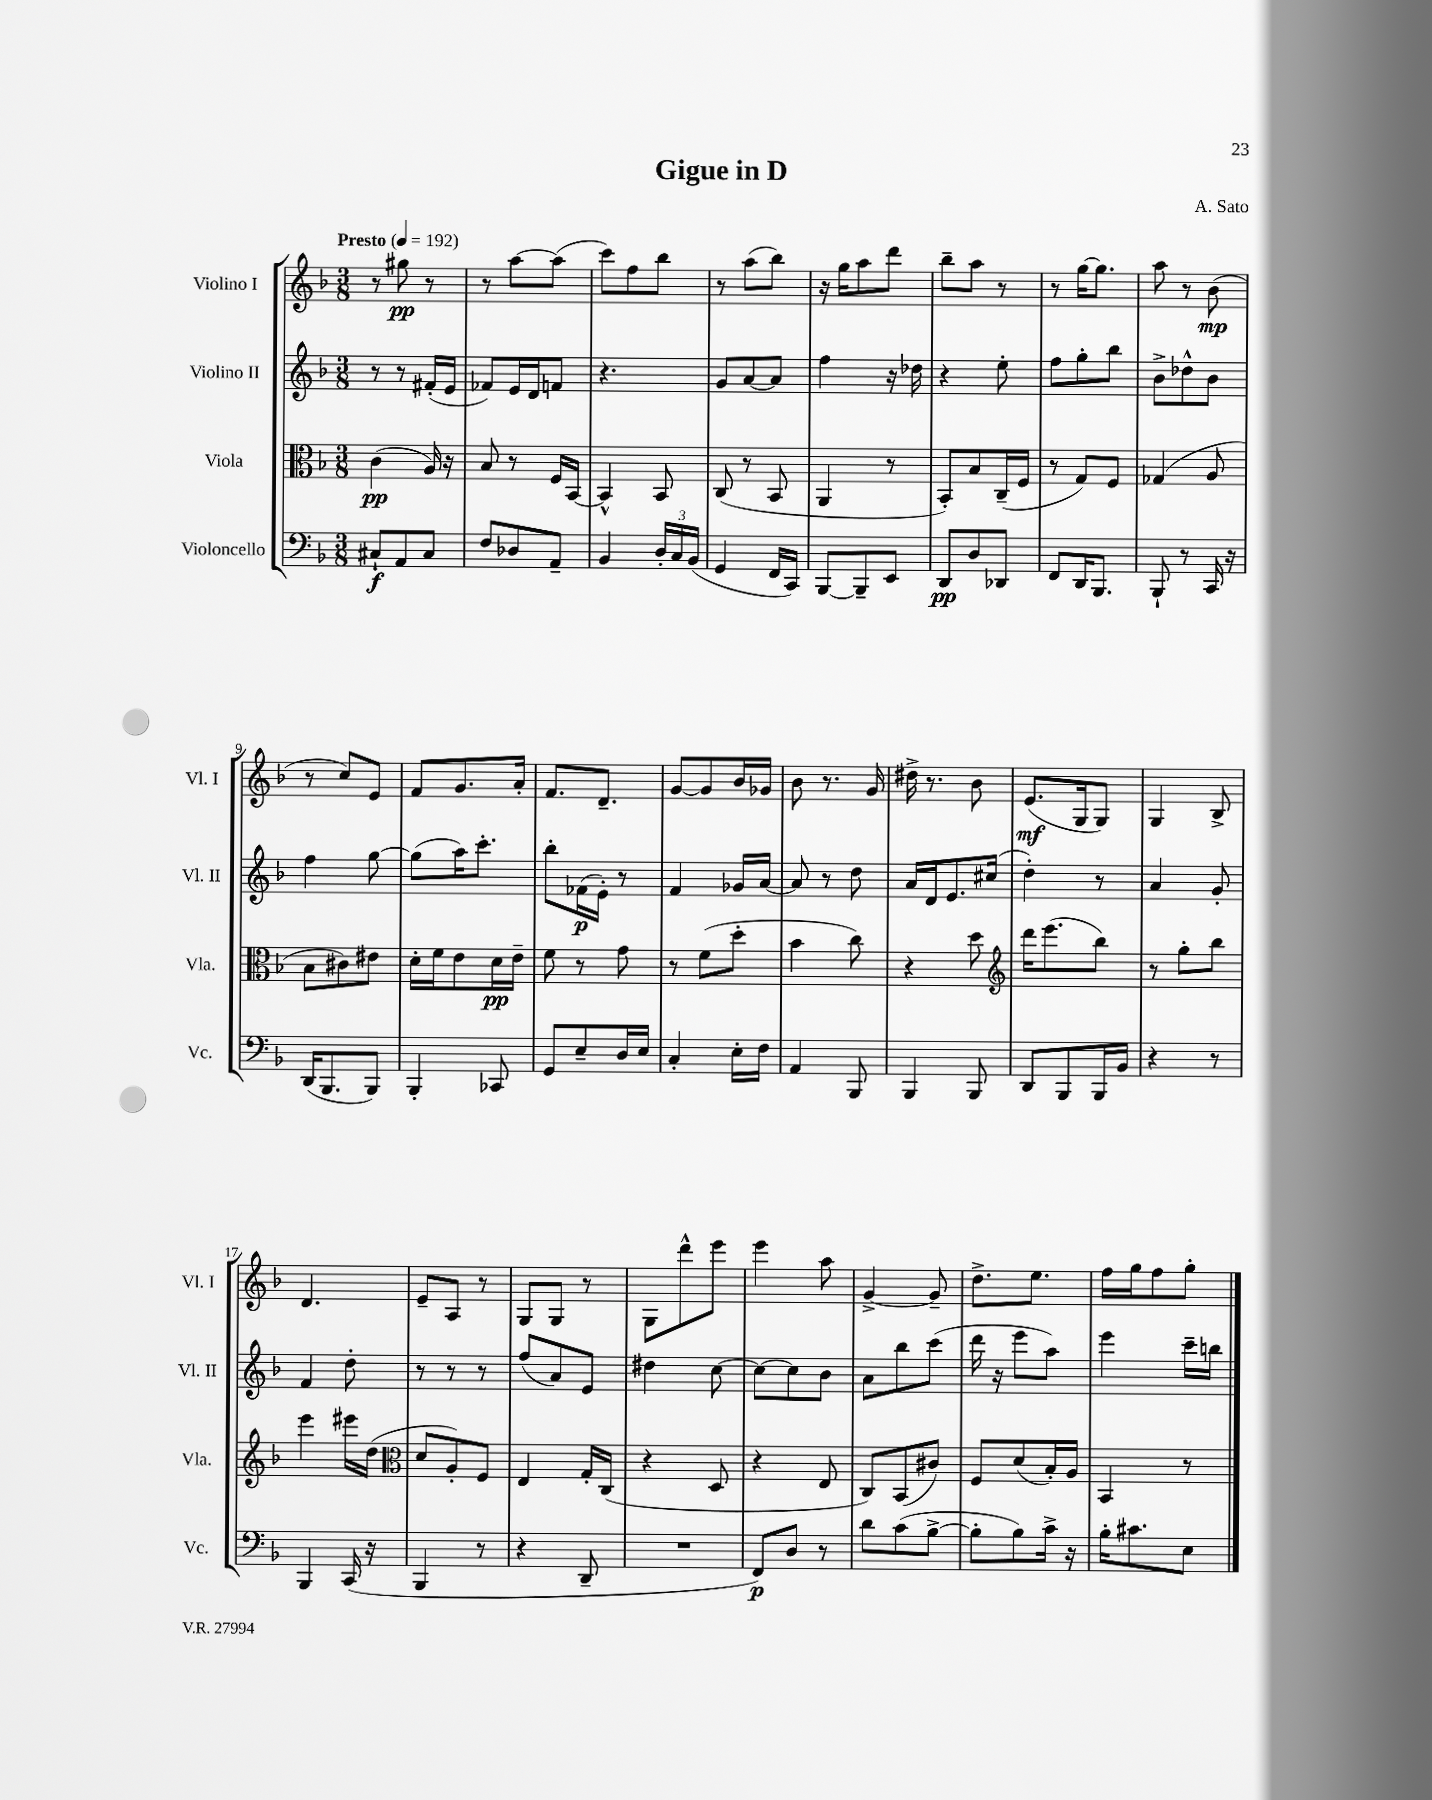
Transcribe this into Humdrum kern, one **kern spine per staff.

**kern	**kern	**kern	**kern
*staff4	*staff3	*staff2	*staff1
*clefF4	*clefC3	*clefG2	*clefG2
*k[b-]	*k[b-]	*k[b-]	*k[b-]
*M3/8	*M3/8	*M3/8	*M3/8
*MM192	*MM192	*MM192	*MM192
8C#`	(4c	8r	8r
8AA	.	8r	8gg#
8C#	16A)	(16f#'	8r
.	16r	16e	.
=	=	=	=
8F	8B-	8f-)	8r
8D-	8r	16e	[8aa
.	.	16d	.
8AA~	16F	8f	(8aa]
.	[16BB-	.	.
=	=	=	=
4BB-	4BB-^^]	4.r	8ccc)
.	.	.	8ff
24D'	8BB-	.	8bb-
24C	.	.	.
(24BB-	.	.	.
=	=	=	=
4GG	(8C	8g	8r
.	8r	[8a	(8aa
16FF	8BB-	8a]	8bb-)
16CC)	.	.	.
=	=	=	=
[8BBB-	4AA	4ff	16r
.	.	.	16gg
8BBB-~]	.	.	8aa
8EE	8r	16r	8ddd
.	.	16dd-	.
=	=	=	=
8DD	8BB-')	4r	8bb-~
8D	8B-	.	8aa
8DD-	(16C~	8ee'	8r
.	16F	.	.
=	=	=	=
8FF	8r	8ff	8r
16DD	8G)	8gg'	[16gg
8.BBB-	.	.	8.gg]
.	8F	8bb-	.
=	=	=	=
8BBB-`	(4G-	8b-^	8aa
8r	.	8dd-^^	8r
16CC	8A	8b-	(8b-
16r	.	.	.
=	=	=	=
(16DD	8B-	4ff	8r
8.BBB-	.	.	.
.	8c#)	.	8cc)
8BBB-)	8e#	[8gg	8e
=	=	=	=
4BBB-'	16d'	(8gg]	8f
.	16f	.	.
.	8e	16aa)	8.g
.	.	8.ccc'	.
8CC-	16d	.	.
.	16e~	.	16a'
=	=	=	=
8GG	8f	8bb-'	8.f
8E~	8r	(16f-	.
.	.	16e')	8.d~
16D	8g	8r	.
16E	.	.	.
=	=	=	=
4C'	8r	4f	[8g
.	(8f	.	8g]
16E'	8dd'	16g-	16b-
16F	.	[16a	16g-
=	=	=	=
4AA	4b-	8a]	8b-
.	.	8r	8.r
8BBB-	8cc)	8dd	.
.	.	.	16g
=	=	=	=
4BBB-	4r	16a	16dd#^
.	.	16d	8.r
.	.	8.e	.
8BBB-	8dd	.	8b-
.	.	(16cc#	.
=	=	=	=
*	*clefG2	*	*
8DD	16ddd	4dd')	(8.e
.	(8.eee	.	.
8BBB-	.	.	.
.	.	.	16G
16BBB-	8bb-)	8r	8G)
16BB-	.	.	.
=	=	=	=
4r	8r	4a	4G
.	8gg'	.	.
8r	8bb-	8g'	8B-^
=	=	=	=
4BBB-	4eee	4f	4.d
(16CC	16eee#	8dd'	.
16r	(16dd	.	.
=	=	=	=
*	*clefC3	*	*
4BBB-	8d	8r	8e~
.	8A')	8r	8A
8r	8F	8r	8r
=	=	=	=
4r	4E	(8ff	8G
.	.	8a)	8G
8DD~	16G'	8e	8r
.	(16C	.	.
=	=	=	=
4.r	4r	4dd#	8G
.	.	.	8ddd^^
.	8D	[8cc	8eee
=	=	=	=
8FF)	4r	8cc_	4eee
8D	.	8cc]	.
8r	8E	8b-	8aa
=	=	=	=
8d	8C)	8a	[4g^
(8c	(8BB-	8bb-	.
[8B-^	8c#)	(8ccc	8g~]
=	=	=	=
8B-']	8F	16ddd	8.dd^
.	.	16r	.
8B-)	(8d	8eee	.
.	.	.	8.ee
16c^	16B-')	8aa)	.
16r	16A	.	.
=	=	=	=
16B-'	4BB-	4eee	16ff
8.c#	.	.	16gg
.	.	.	8ff
8E	8r	16ccc~	8gg'
.	.	16bb	.
==	==	==	==
*-	*-	*-	*-
